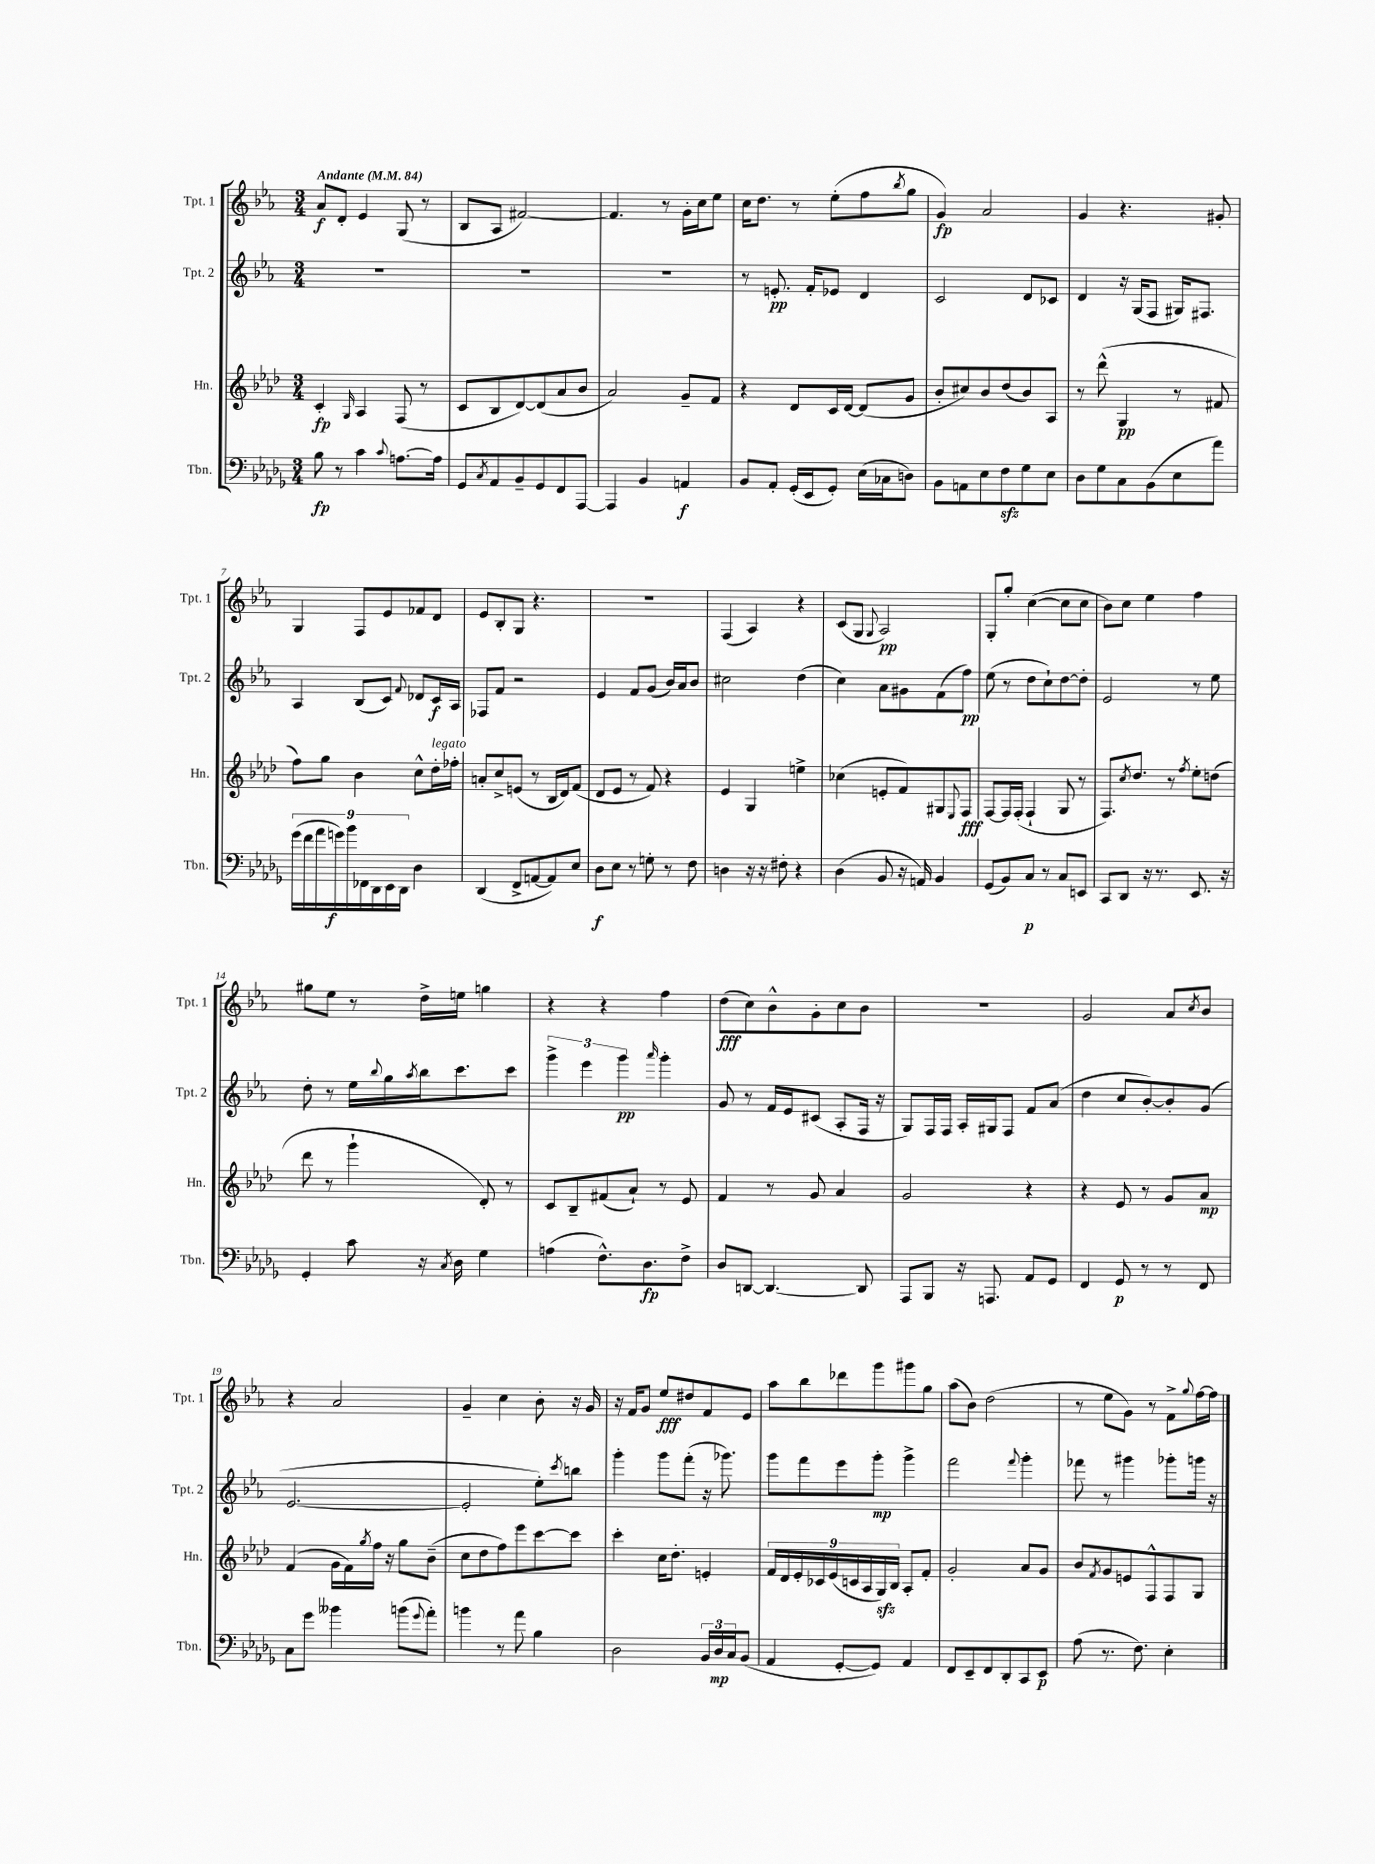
<<
\new StaffGroup <<
\new Staff = "s0" \with { instrumentName = "Tpt. 1" shortInstrumentName = "Tpt. 1" } {
    \clef treble \key ees \major \numericTimeSignature \time 3/4 \tempo "Andante" 4 = 84
    aes'8\f d'8-. ees'4 g8( r8 |
    bes8 aes8 fis'2~) |
    fis'4. r8 g'16-. c''16 ees''8 |
    c''16 d''8. r8 ees''8-.( f''8 \acciaccatura { bes''8 } g''8 |
    g'4\fp) aes'2 |
    g'4 r4. gis'8-. |
    g4 f8 ees'8 fes'8 d'8 |
    ees'8 bes8-. g8 r4. |
    R2. |
    f4( aes4) r4 |
    c'8( g8 \appoggiatura { g8 } aes2\pp) |
    g8-. g''8-. c''4~( c''8 c''8 |
    bes'8) c''8 ees''4 f''4 |
    gis''8 ees''8 r8 d''16-> e''16 g''4 |
    r4 r4 f''4 |
    d''8\fff( c''8) bes'8-^ g'8-. c''8 bes'8 |
    R2. |
    g'2 aes'8 \acciaccatura { c''8 } bes'8 |
    r4 aes'2 |
    g'4-- c''4 bes'8-. r16 g'16 |
    r16 f'16 g'8 ees''8\fff dis''8 f'8 ees'8 |
    aes''8 bes''8 des'''8 g'''8 gis'''8 g''8 |
    aes''8( bes'8) d''2( |
    r8 ees''8 g'8) r8 f'8-> \appoggiatura { g''8 } f''16~ f''16 \bar "|." |
}
\new Staff = "s1" \with { instrumentName = "Tpt. 2" shortInstrumentName = "Tpt. 2" } {
    \clef treble \key ees \major \numericTimeSignature \time 3/4
    R2. |
    R2. |
    R2. |
    r8 e'8.-.\pp f'16-. ees'8 d'4 |
    c'2 d'8 ces'8 |
    d'4 r16 g16( f8 gis16) fis8. |
    aes4 bes8( c'8) \appoggiatura { f'8 } des'8 c'16\f aes16 |
    fes8 f'8 r2 |
    ees'4 f'8 g'8( bes'16) aes'16 bes'8 |
    cis''2 d''4( |
    c''4) aes'8 gis'8 f'8( f''8\pp) |
    ees''8( r8 d''8 c''8-!) d''8~ d''8-. |
    ees'2 r8 ees''8 |
    d''8-. r8 ees''16 \appoggiatura { bes''8 } g''16 \acciaccatura { aes''8 } bes''16 c'''8. c'''8 |
    \tuplet 3/2 { g'''4-> ees'''4 g'''4\pp } \grace { aes'''16 } g'''4-. |
    g'8 r8 f'16 ees'16 cis'8( aes8-. f16 r16 |
    g8) f16 f16 aes16-. gis16 f8 f'8 aes'8( |
    d''4 c''8 bes'8~-.) bes'8-. g'8( |
    ees'2.~ |
    ees'2-. ees''8-.) \acciaccatura { c'''8 } b''8 |
    g'''4-. g'''8 f'''8-.( r16 ges'''8.) |
    g'''8 f'''8 ees'''8 g'''8-.\mp g'''4-> |
    f'''2 \appoggiatura { f'''8 } g'''4-. |
    fes'''8 r8 gis'''4 ges'''8-. g'''16 r16 \bar "|." |
}
\new Staff = "s2" \with { instrumentName = "Hn." shortInstrumentName = "Hn." } {
    \clef treble \key aes \major \numericTimeSignature \time 3/4
    c'4-.\fp \grace { g16 } aes4 f8( r8 |
    c'8 bes8 des'8~) des'8( aes'8 bes'8 |
    aes'2) g'8-- f'8 |
    r4 des'8 c'16 des'16~ des'8( g'8 |
    bes'8-. cis''8) bes'8 des''8( bes'8) aes8 |
    r8 des'''8-^( g4\pp r8 fis'8 |
    f''8) g''8 bes'4 c''8-^ des''16-.^\markup { \italic "legato" } fes''16-. |
    a'8-. c''8-> e'8( r8 bes16 des'16) f'8( |
    des'8 ees'8 r8 f'8) r4 |
    ees'4 g4 e''4-> |
    ces''4( e'8-. f'8) gis8 \appoggiatura { ees8 } f8\fff |
    f8~ f16 f16-.( f4-! g8 r8 |
    f8.) \acciaccatura { c''8 } des''8. r8 \acciaccatura { f''8 } ees''8-. d''8( |
    des'''8 r8 g'''4-! des'8-.) r8 |
    c'8 bes8-- fis'8( aes'8-!) r8 ees'8 |
    f'4 r8 g'8 aes'4 |
    g'2 r4 |
    r4 ees'8 r8 g'8 aes'8\mp |
    f'4( g'16 f'16) \acciaccatura { g''8 } f''16 r16 g''8 bes'8--( |
    c''8 des''8 f''8) ees'''8 c'''8~ c'''8 |
    c'''4-. c''16 des''8.-. e'4-. |
    \tuplet 9/8 { f'16 des'16 ees'16-. ces'16 ees'16( c'16 aes16 g16\sfz) bes16 } aes8-. f'8-. |
    g'2-. aes'8 g'8 |
    bes'8 \acciaccatura { f'8 } g'8 e'8 f8-^ f8 g8 \bar "|." |
}
\new Staff = "s3" \with { instrumentName = "Tbn." shortInstrumentName = "Tbn." } {
    \clef bass \key des \major \numericTimeSignature \time 3/4
    bes8\fp r8 c'4 \appoggiatura { c'8 } a8.~ a16 |
    ges,8 \acciaccatura { c8 } aes,8 bes,8-- ges,8 f,8 aes,,8~ |
    aes,,4 bes,4 a,4\f |
    bes,8 aes,8-. ges,16-.( ees,16 ges,8-.) ees16( ces16 d8) |
    bes,8 a,8 ees8 f8\sfz ges8 ees8 |
    des8 ges8 c8 bes,8( ees8 aes'8) |
    \tuplet 9/8 { ges'16( f'16 aes'16 g'16\f) bes'16 fes,16 des,16 ees,16 des,16 } des4 |
    des,4( f,8-> a,8~ a,8) ees8 |
    des8\f ees8 r8 g8-. r8 f8 |
    d4 r16 r16 fis8-. r4 |
    des4( bes,8 r16 a,16) bes,4 |
    ges,8( bes,8) c8\p r8 c8 e,8 |
    c,8 des,8 r16 r8. ees,8. r16 |
    ges,4-. c'8 r16 \acciaccatura { c8 } des16 ges4 |
    a4( f8.-^) des8.\fp f8-> |
    des8 d,8~ d,4.~ d,8 |
    aes,,8 bes,,8 r16 a,,8. aes,8 ges,8 |
    f,4 ges,8\p r8 r8 f,8 |
    c8 ges'8 beses'4 b'8( \appoggiatura { ges'8 } aes'8-.) |
    b'4 r8 aes'8 bes4 |
    des2 \tuplet 3/2 { bes,16 des16\mp c16 } bes,8( |
    aes,4 ges,8~-. ges,8) aes,4 |
    f,8 ees,8-- f,8 des,8-. c,8 ees,8\p |
    aes8( r8. f8.) ees4-. \bar "|." |
}
>>
>>
